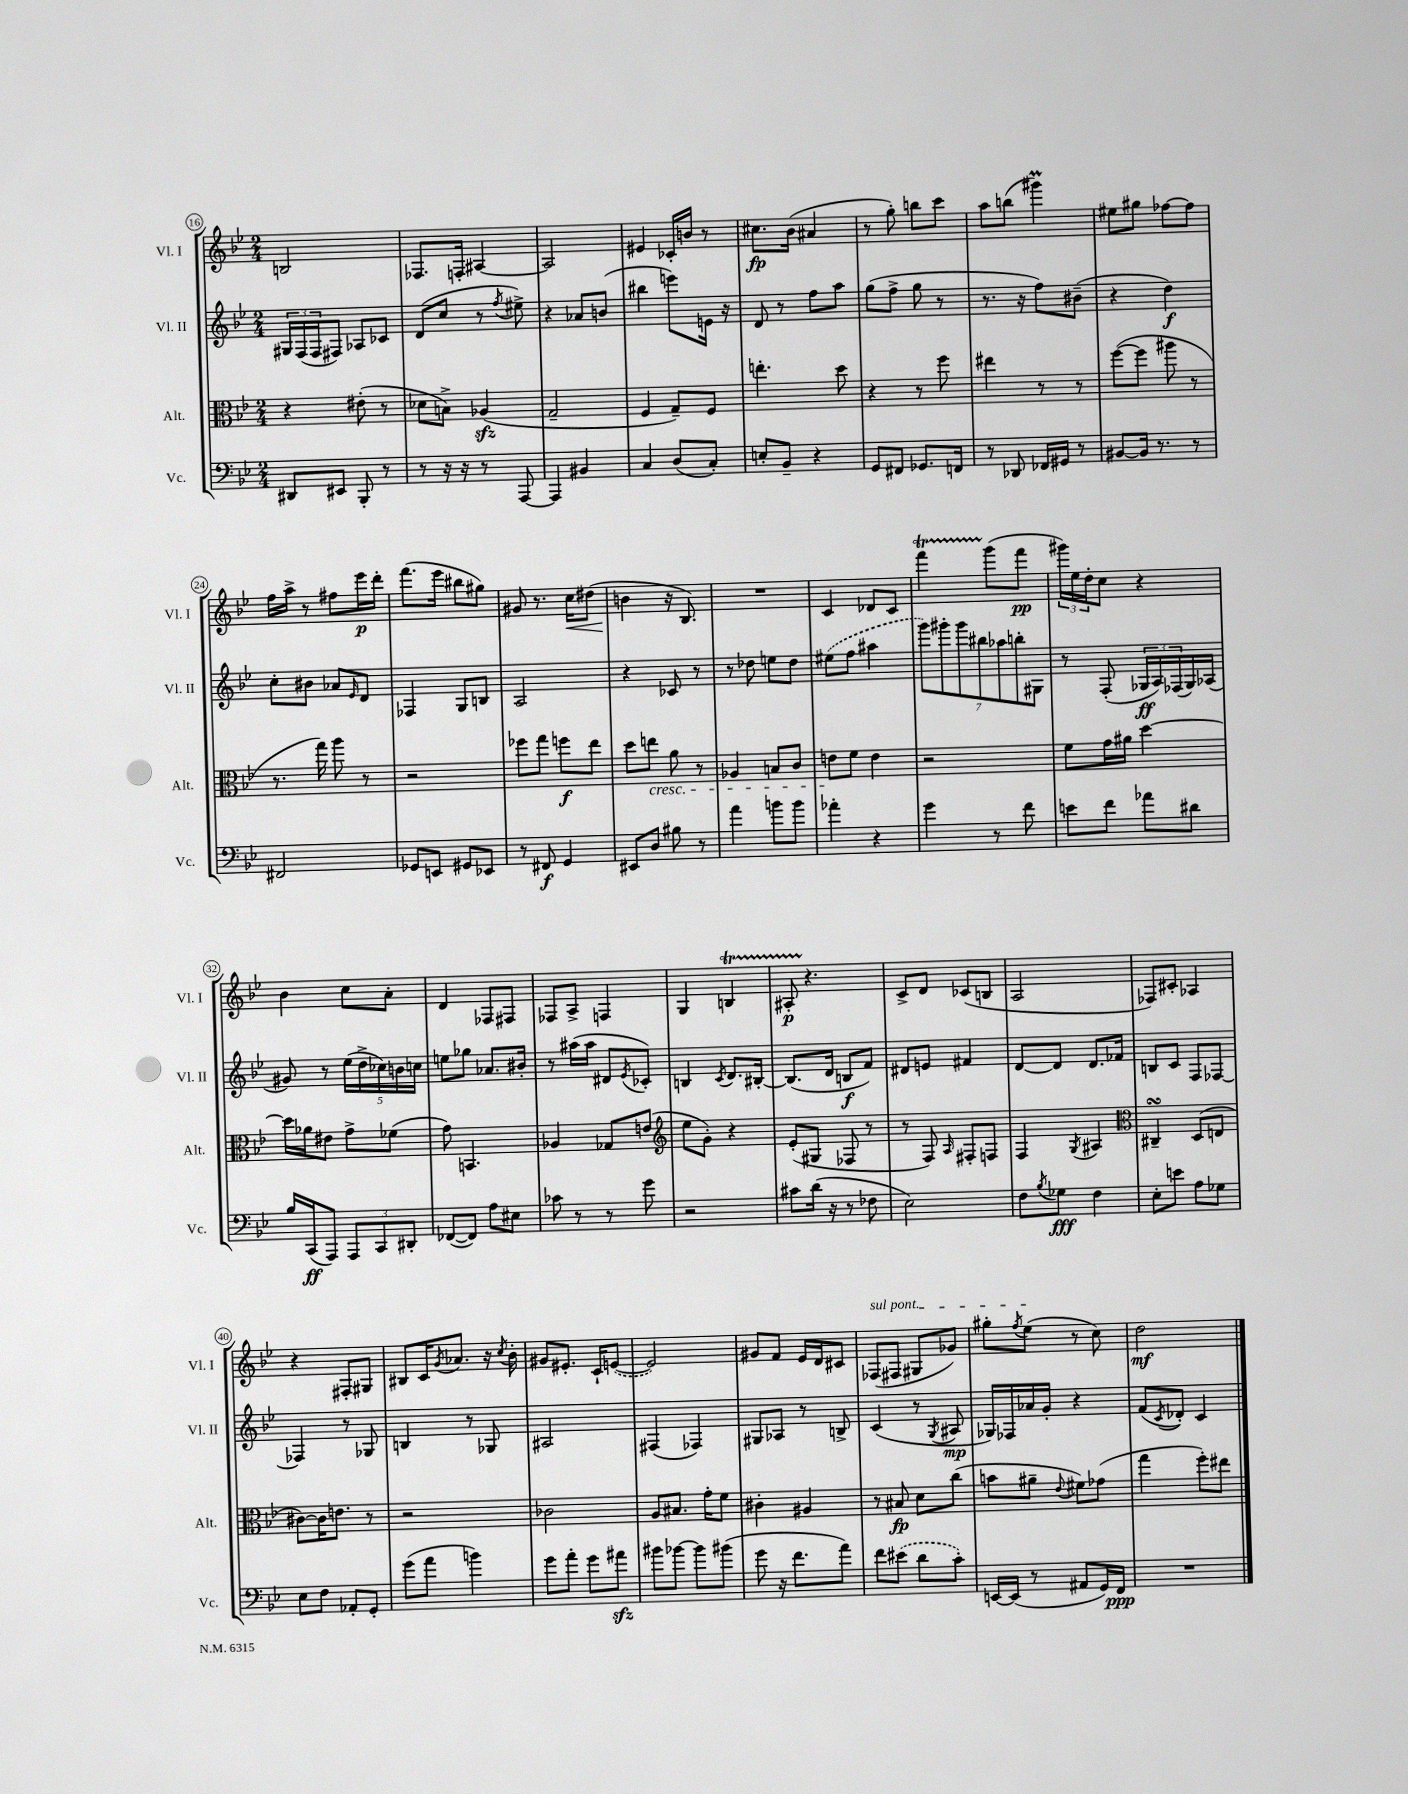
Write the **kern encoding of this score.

**kern	**kern	**kern	**kern
*staff4	*staff3	*staff2	*staff1
*clefF4	*clefC3	*clefG2	*clefG2
*k[b-e-]	*k[b-e-]	*k[b-e-]	*k[b-e-]
*M2/4	*M2/4	*M2/4	*M2/4
8DD#	4r	24G#	2B
.	.	(24F	.
.	.	24F	.
8EE#	.	8F#)	.
8BBB-'	(8e#'	8A-	.
8r	8r	8c-	.
=	=	=	=
8r	8d-	(8d	8.F-
16r	8B^)	8cc	.
16r	.	.	16F'
8r	(4A-	8r	[4A#
.	.	8qff	.
[8AAA	.	8ee#^)	.
=	=	=	=
4AAA]	2G~	4r	2A#]
4BB#	.	8a-	.
.	.	(8b	.
=	=	=	=
4C	4F	4bb#	4e#
(8D	8G~)	8eee)	16c-'
.	.	.	16b
8C')	8F	16e	8r
.	.	16r	.
=	=	=	=
8E'	4.ee'	8d	8.cc#
8BB-~	.	8r	.
.	.	.	(16b-
4r	.	8ff	4a#
.	8dd	8aa	.
=	=	=	=
8GG	4r	(8gg	8r
8FF#	.	8ff^	8gg')
8.GG-	8r	8gg	8bb
.	8ff	8r	8ccc
16FF	.	.	.
=	=	=	=
8r	4ee#	8.r	8aa
8DD-	.	.	(8bb
.	.	16r	.
16FF-	8r	8ff)	4ggg#)
16GG#	.	.	.
8r	8r	(8b#~	.
=	=	=	=
[8BB#	([8ff	4r	8ee#
16BB#]	8ff]	.	8gg#
8.r	.	.	.
.	8aa#	4dd)	[8ff-
8r	8r	.	8ff-]
=	=	=	=
2FF#	8.r	8cc'	16ff
.	.	.	16aa^
.	.	8b#	8r
.	16gg)	.	.
.	8aa	8a-	8ff#
.	.	16qqe-	.
.	8r	8d	16eee-
.	.	.	16ddd'
=	=	=	=
8GG-	2r	4F-	(8.fff
8EE	.	.	.
.	.	.	16eee-
8GG#	.	8G	8bb#
8EE-	.	8B	8gg#)
=	=	=	=
8r	8ff-	2A	8g#
8FF#	8gg	.	8.r
4GG	8ff	.	.
.	.	.	16cc
.	8ee-	.	(8dd#
=	=	=	=
8EE#	8dd	4r	4b
8D	8ee	.	.
8B#	8a	8c-	16r
.	.	.	8.B-)
8r	8r	8r	.
=	=	=	=
4a	4A-	8r	2r
.	.	8dd-	.
8b	8B	8ee	.
8b	8c	8dd-	.
=	=	=	=
4a-'	8e	(8ee#	4c
.	8f	8ff	.
4r	4e	4aa#	8d-
.	.	.	8c
=	=	=	=
4g	2r	14ggg)	4fff
.	.	14ggg#'	.
.	.	14ggg#	.
.	.	14bb#	.
8r	.	.	(8ggg
.	.	14aa-	.
.	.	14bb'	.
8f	.	.	8fff
.	.	14G#	.
=	=	=	=
8e	8f	8r	24ggg#)
.	.	.	24ee-
.	.	.	24dd'
8f	16g	(8F'	8cc
.	16a#	.	.
8a-	[4dd	24G-	4r
.	.	24A)	.
.	.	(24F-	.
8d#	.	16G-)	.
.	.	(16A-	.
=	=	=	=
16B-	16dd]	8g#)	4b-
(16CC	16a-	.	.
8AAA)	8e#	8r	.
12AAA	8g^	(20ee-	8cc
.	.	20dd^	.
12CC	.	.	.
.	.	20cc-)	.
.	(8f-	.	8a'
.	.	20b	.
12DD#'	.	.	.
.	.	20cc	.
=	=	=	=
([8FF-	8g)	8ee	4d
8FF-])	4.BB	8gg-	.
8A	.	8.a-	8F-
8E#	.	.	8F#
.	.	16b#'	.
=	=	=	=
8c-	4A-	8r	8F-
8r	.	(16aa#	8A^
.	.	16aa#	.
8r	8G-	8d#	4F
.	.	8qe-	.
8g	(8e	8c-')	.
=	=	=	=
*	*clefG2	*	*
2r	8ee-	4B	4G
.	8g')	.	.
.	.	8qc	.
.	4r	8.d	4B
.	.	[16B#'	.
=	=	=	=
8c#	(8e-'	(8.B#]	8A#'
(16d	8G#	.	4.r
16r	.	16d	.
8r	8F-	8B	.
8F-	8r	8f)	.
=	=	=	=
2E-)	8r	8d#	8c^
.	8F)	8e	8d
.	16qqA	.	.
.	8F#'	4f#	(8c-
.	8F	.	8B
=	=	=	=
8F	4F	[8d	2A
8qB-	.	.	.
8G-	.	8d]	.
.	8qG	.	.
4F	4A#	8.d	.
.	.	16f-	.
=	=	=	=
*	*clefC3	*	*
8E-'	4C#~	8B	8F-)
8e	.	8c	8c#'
8A	(8D	8F	4A-
8G-	8E	[8F-	.
=	=	=	=
8E-	[8c#)	4F-]	4r
8F	16c#]	.	.
.	8.e	.	.
8AA-'	.	8r	8F#'
8GG'	8r	8G-	8G#
=	=	=	=
(8g	2r	4B	8B#
8a	.	.	16c
.	.	.	8qg
.	.	.	8.a-
4b)	.	8r	.
.	.	8G-	16r
.	.	.	8qcc
.	.	.	16b-'
=	=	=	=
8g	2c-	2A#	8g#
8a'	.	.	8.e#'
8g	.	.	.
.	.	.	16c`
8a#	.	.	([8e
=	=	=	=
8b#	8A	(4F#	2e])
[8b-	8.B#	.	.
8b-]	.	4F-)	.
.	16g'	.	.
(8b#	8f	.	.
=	=	=	=
8g	4c#'	8G#	8g#
16r	.	8A-	8f
8.f	.	.	.
.	4A#	8r	16e-
.	.	.	16d
8a)	.	8B^	8c#
=	=	=	=
8f	8r	(4c	(8F-
(8e#	8B#	.	8F#
8d	8d	8r	8G#
.	.	8qG	.
8c')	(8cc	8A#	8g-)
=	=	=	=
[16EE	8b	16G-)	8gg#'
(16EE]	.	16F-	.
.	.	.	8qff
8r	8a#~	16a-	(8ee-
.	.	16g'	.
.	8qqe-	.	.
8AA#	8f#)	4r	8r
16GG)	(8g-	.	8cc)
16FF	.	.	.
=	=	=	=
2r	4gg	(8f	2dd
.	.	8qc	.
.	.	8d-')	.
.	8ff')	4c	.
.	8ee#	.	.
==	==	==	==
*-	*-	*-	*-
